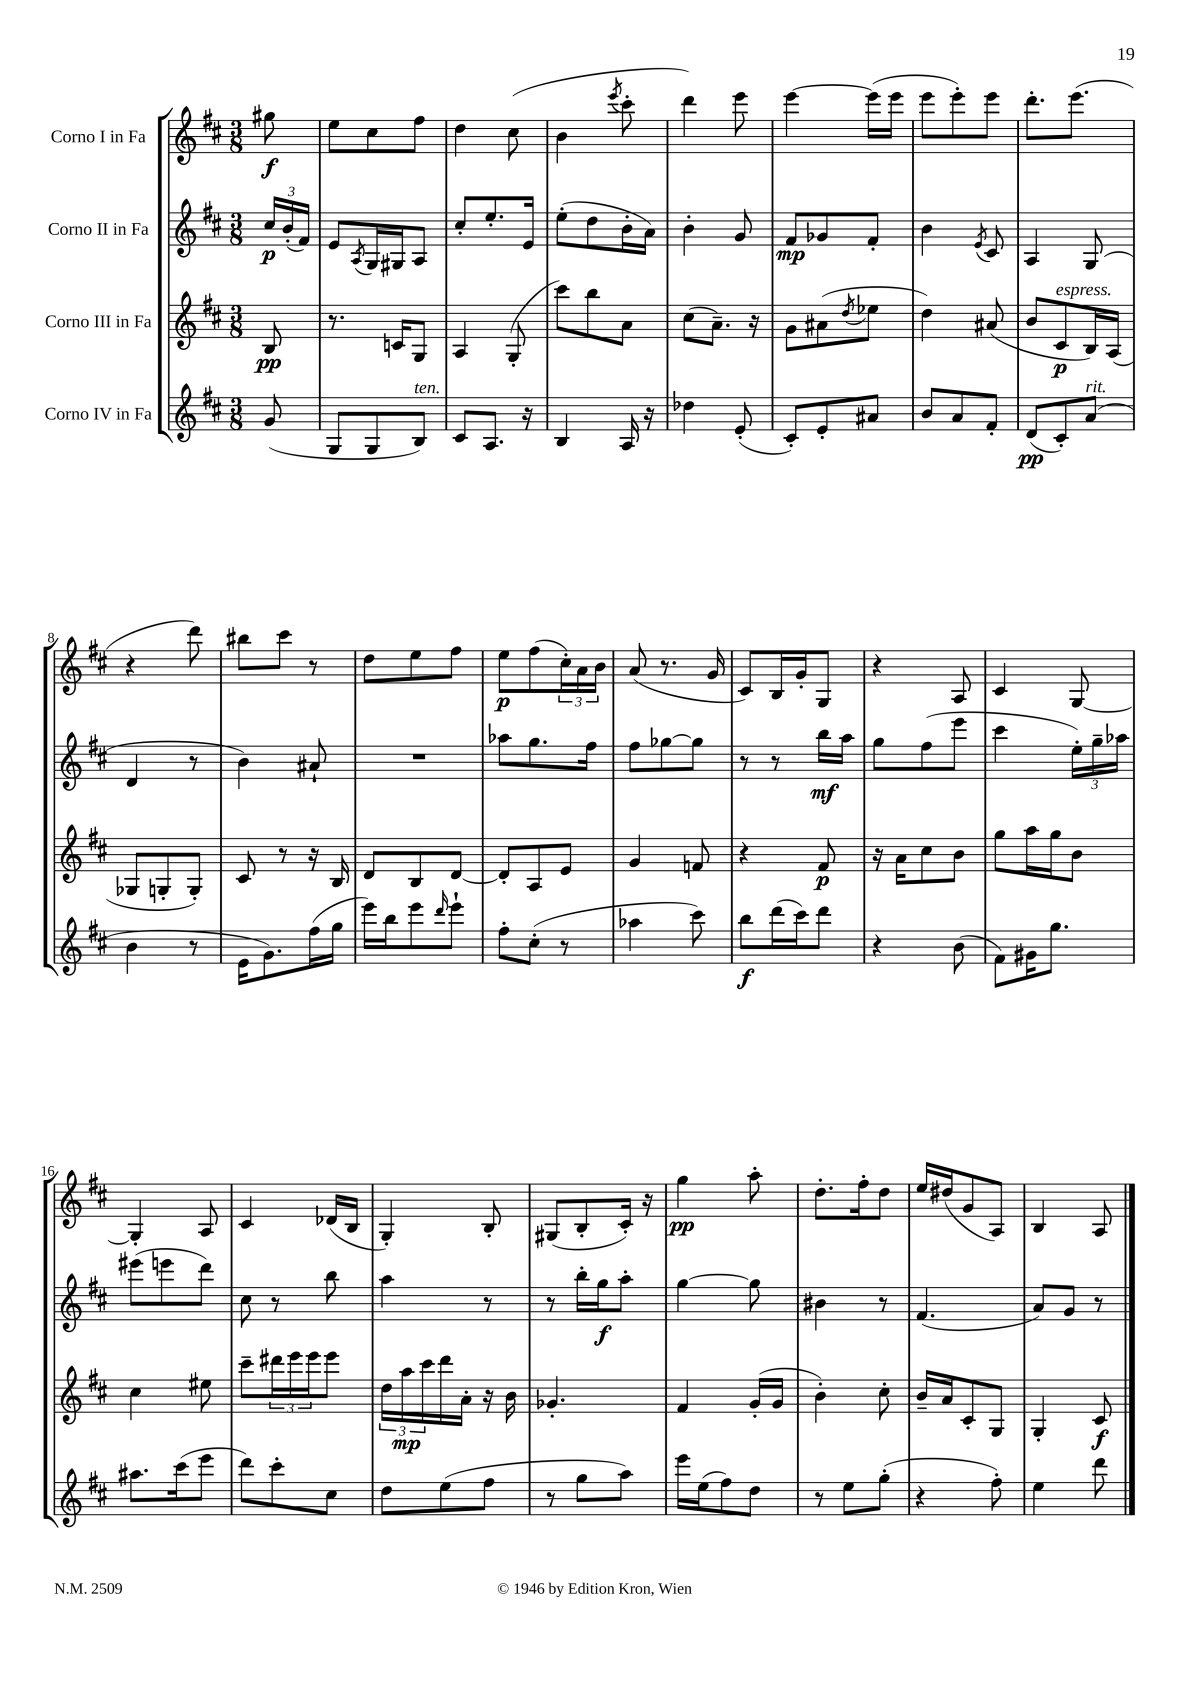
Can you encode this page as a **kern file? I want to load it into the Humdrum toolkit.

**kern	**dynam	**kern	**dynam	**kern	**dynam	**kern	**dynam
*part4	*part4	*part3	*part3	*part2	*part2	*part1	*part1
*staff4	*staff4	*staff3	*staff3	*staff2	*staff2	*staff1	*staff1
*I"Corno IV in Fa	*	*I"Corno III in Fa	*	*I"Corno II in Fa	*	*I"Corno I in Fa	*
*clefG2	*	*clefG2	*	*clefG2	*	*clefG2	*
*k[f#c#]	*	*k[f#c#]	*	*k[f#c#]	*	*k[f#c#]	*
*M3/8	*	*M3/8	*	*M3/8	*	*M3/8	*
=	=	=	=	=	=	=	=
(8g/	.	8B/	pp	24cc#/LL	p	8gg#X\	f
.	.	.	.	(24b'/	.	.	.
.	.	.	.	24f#/JJ)	.	.	.
=1	=1	=1	=1	=1	=1	=1	=1
8G/L	.	8.r	.	8e/L	.	8ee\L	.
.	.	.	.	8qA/	.	.	.
8G/	.	.	.	16G/L	.	8cc#\	.
.	.	16cn/KL	.	16G#X/J	.	.	.
!LO:TX:a:i:t=ten.	!	!	!	!	!	!	!
8B/J)	.	8G/J	.	8A/J	.	8ff#\J	.
=2	=2	=2	=2	=2	=2	=2	=2
8c#/L	.	4A/	.	8cc#'/L	.	4dd\	.
8.A/J	.	.	.	8.ee'/	.	.	.
.	.	(8G'/	.	.	.	(8cc#\	.
16r	.	.	.	16e/Jk	.	.	.
=3	=3	=3	=3	=3	=3	=3	=3
4B/	.	8ccc#\L)	.	(8ee'\L	.	4b\	.
.	.	8bb\	.	8dd\	.	.	.
.	.	.	.	.	.	8qeee/	.
16A/	.	8a\J	.	16b'\L	.	8ccc#'\	.
16r	.	.	.	16a\JJ)	.	.	.
=4	=4	=4	=4	=4	=4	=4	=4
4dd-X\	.	(8cc#\L	.	4b'\	.	4ddd\)	.
.	.	8.a~\J)	.	.	.	.	.
(8e'/	.	.	.	8g/	.	8eee\	.
.	.	16r	.	.	.	.	.
=5	=5	=5	=5	=5	=5	=5	=5
8c#'/L)	.	8g\L	.	8f#/L	mp	[4eee\	.
8e'/	.	(8a#X\	.	8g-X/	.	.	.
.	.	8qdd/	.	.	.	.	.
8a#X/J	.	8ee-X\J	.	8f#'/J	.	(16eee\LL]	.
.	.	.	.	.	.	16eee\JJ	.
=6	=6	=6	=6	=6	=6	=6	=6
8b/L	.	4dd\)	.	4b\	.	8eee\L	.
8a/	.	.	.	.	.	8eee'\)	.
.	.	.	.	8qe/	.	.	.
8f#'/J	.	(8a#X/	.	8c#/	.	8eee\J	.
=7	=7	=7	=7	=7	=7	=7	=7
(8d/L	pp	8b/L	.	4A/	.	8.ddd'\L	.
!	!	!LO:TX:a:i:t=espress.	!	!	!	!	!
8c#'/)	.	8c#/	p	.	.	.	.
.	.	.	.	.	.	(8.eee\J	.
!LO:TX:a:i:t=rit.	!	!	!	!	!	!	!
(8a/J	.	16B/L)	.	(8G/	.	.	.
.	.	(16A/JJ	.	.	.	.	.
!!LO:LB:g=z
=8	=8	=8	=8	=8	=8	=8	=8
4b\	.	8G-X/L	.	4d/	.	4r	.
.	.	8Gn'/	.	.	.	.	.
8r	.	8G'/J)	.	8r	.	8ddd\)	.
=9	=9	=9	=9	=9	=9	=9	=9
16e\KL	.	8c#/	.	4b\)	.	8bb#X\L	.
8.g\)	.	.	.	.	.	.	.
.	.	8r	.	.	.	8ccc#\J	.
(16ff#\L	.	16r	.	8a#X`/	.	8r	.
16gg\JJ	.	16B/	.	.	.	.	.
=10	=10	=10	=10	=10	=10	=10	=10
16eee\LL)	.	8d/L	.	4.r	.	8dd\L	.
16bb\J	.	.	.	.	.	.	.
8eee\	.	8B/	.	.	.	8ee\	.
16qqddd/	.	.	.	.	.	.	.
8eee`\J	.	[8d/J	.	.	.	8ff#\J	.
=11	=11	=11	=11	=11	=11	=11	=11
8ff#'\L	.	8d'/L]	.	8aa-X\L	.	8ee\L	p
(8cc#'\J	.	8A/	.	8.gg\	.	(8ff#\	.
8r	.	8e/J	.	.	.	24cc#'\L)	.
.	.	.	.	.	.	24a\	.
.	.	.	.	16ff#\Jk	.	.	.
.	.	.	.	.	.	24b\JJ	.
=12	=12	=12	=12	=12	=12	=12	=12
4aa-X\	.	4g/	.	8ff#\L	.	(8a/	.
.	.	.	.	[8gg-X\	.	8.r	.
8ccc#\)	.	8fn/	.	8gg-\J]	.	.	.
.	.	.	.	.	.	16g/	.
=13	=13	=13	=13	=13	=13	=13	=13
8bb\L	f	4r	.	8r	.	8c#/L)	.
(16ddd\L	.	.	.	8r	.	16B/L	.
16ccc#\J)	.	.	.	.	.	16g'/J	.
8ddd\J	.	8f#/	p	16bb\LL	mf	8G/J	.
.	.	.	.	16aa\JJ	.	.	.
=14	=14	=14	=14	=14	=14	=14	=14
4r	.	16r	.	8gg\L	.	4r	.
.	.	16a\KL	.	.	.	.	.
.	.	8cc#\	.	(8ff#\	.	.	.
(8b\	.	8b\J	.	8eee\J	.	8A/	.
=15	=15	=15	=15	=15	=15	=15	=15
8f#\L)	.	8gg\L	.	4ccc#\	.	4c#/	.
16g#X\K	.	16aa\L	.	.	.	.	.
8.gg\J	.	16gg\J	.	.	.	.	.
.	.	8b\J	.	24ee'\LL)	.	[8G/	.
.	.	.	.	24gg~\	.	.	.
.	.	.	.	24aa-X\JJ	.	.	.
!!LO:LB:g=z
=16	=16	=16	=16	=16	=16	=16	=16
8.aa#X\L	.	4cc#\	.	(8eee#X\L	.	4G'/]	.
.	.	.	.	8eeen\	.	.	.
(16ccc#\k	.	.	.	.	.	.	.
8eee\J	.	8ee#X\	.	8ddd\J)	.	8A/	.
=17	=17	=17	=17	=17	=17	=17	=17
8ddd\L)	.	8ccc#~\L	.	8cc#\	.	4c#/	.
8ccc#'\	.	24ddd#X\L	.	8r	.	.	.
.	.	24eee\	.	.	.	.	.
.	.	24eee\J	.	.	.	.	.
8cc#\J	.	8eee\J	.	8bb\	.	(16d-X/LL	.
.	.	.	.	.	.	16B/JJ	.
=18	=18	=18	=18	=18	=18	=18	=18
8dd\L	.	24dd\LL	.	4aa\	.	4G'/)	.
.	.	24aa\	mp	.	.	.	.
.	.	24ccc#\	.	.	.	.	.
(8ee\	.	16ddd\	.	.	.	.	.
.	.	16a'\JJ	.	.	.	.	.
8ff#\J	.	16r	.	8r	.	8B'/	.
.	.	16b\	.	.	.	.	.
=19	=19	=19	=19	=19	=19	=19	=19
8r	.	4.g-X'/	.	8r	.	(8G#X/L	.
8gg\L	.	.	.	16bb'\LL	.	8B'/	.
.	.	.	.	16gg\J	f	.	.
8aa\J)	.	.	.	8aa'\J	.	16c#'/Jk)	.
.	.	.	.	.	.	16r	.
=20	=20	=20	=20	=20	=20	=20	=20
16eee\LL	.	4f#/	.	[4gg\	.	4gg\	pp
(16ee\J	.	.	.	.	.	.	.
8ff#\)	.	.	.	.	.	.	.
8dd\J	.	(16g'/LL	.	8gg\]	.	8aa'\	.
.	.	16g/JJ	.	.	.	.	.
=21	=21	=21	=21	=21	=21	=21	=21
8r	.	4b'\)	.	4b#X\	.	8.dd'\L	.
8ee\L	.	.	.	.	.	.	.
.	.	.	.	.	.	16ff#'\k	.
(8gg'\J	.	8cc#'\	.	8r	.	8dd\J	.
=22	=22	=22	=22	=22	=22	=22	=22
4r	.	16b~/LL	.	(4.f#/	.	16ee/LL	.
.	.	16a/J	.	.	.	(16dd#X/J	.
.	.	8c#'/	.	.	.	8g/	.
8ff#'\)	.	8G/J	.	.	.	8A/J)	.
=23	=23	=23	=23	=23	=23	=23	=23
4ee\	.	4G'/	.	8a/L)	.	4B/	.
.	.	.	.	8g/J	.	.	.
8ddd\	.	8c#/	f	8r	.	8A/	.
==	==	==	==	==	==	==	==
*-	*-	*-	*-	*-	*-	*-	*-
